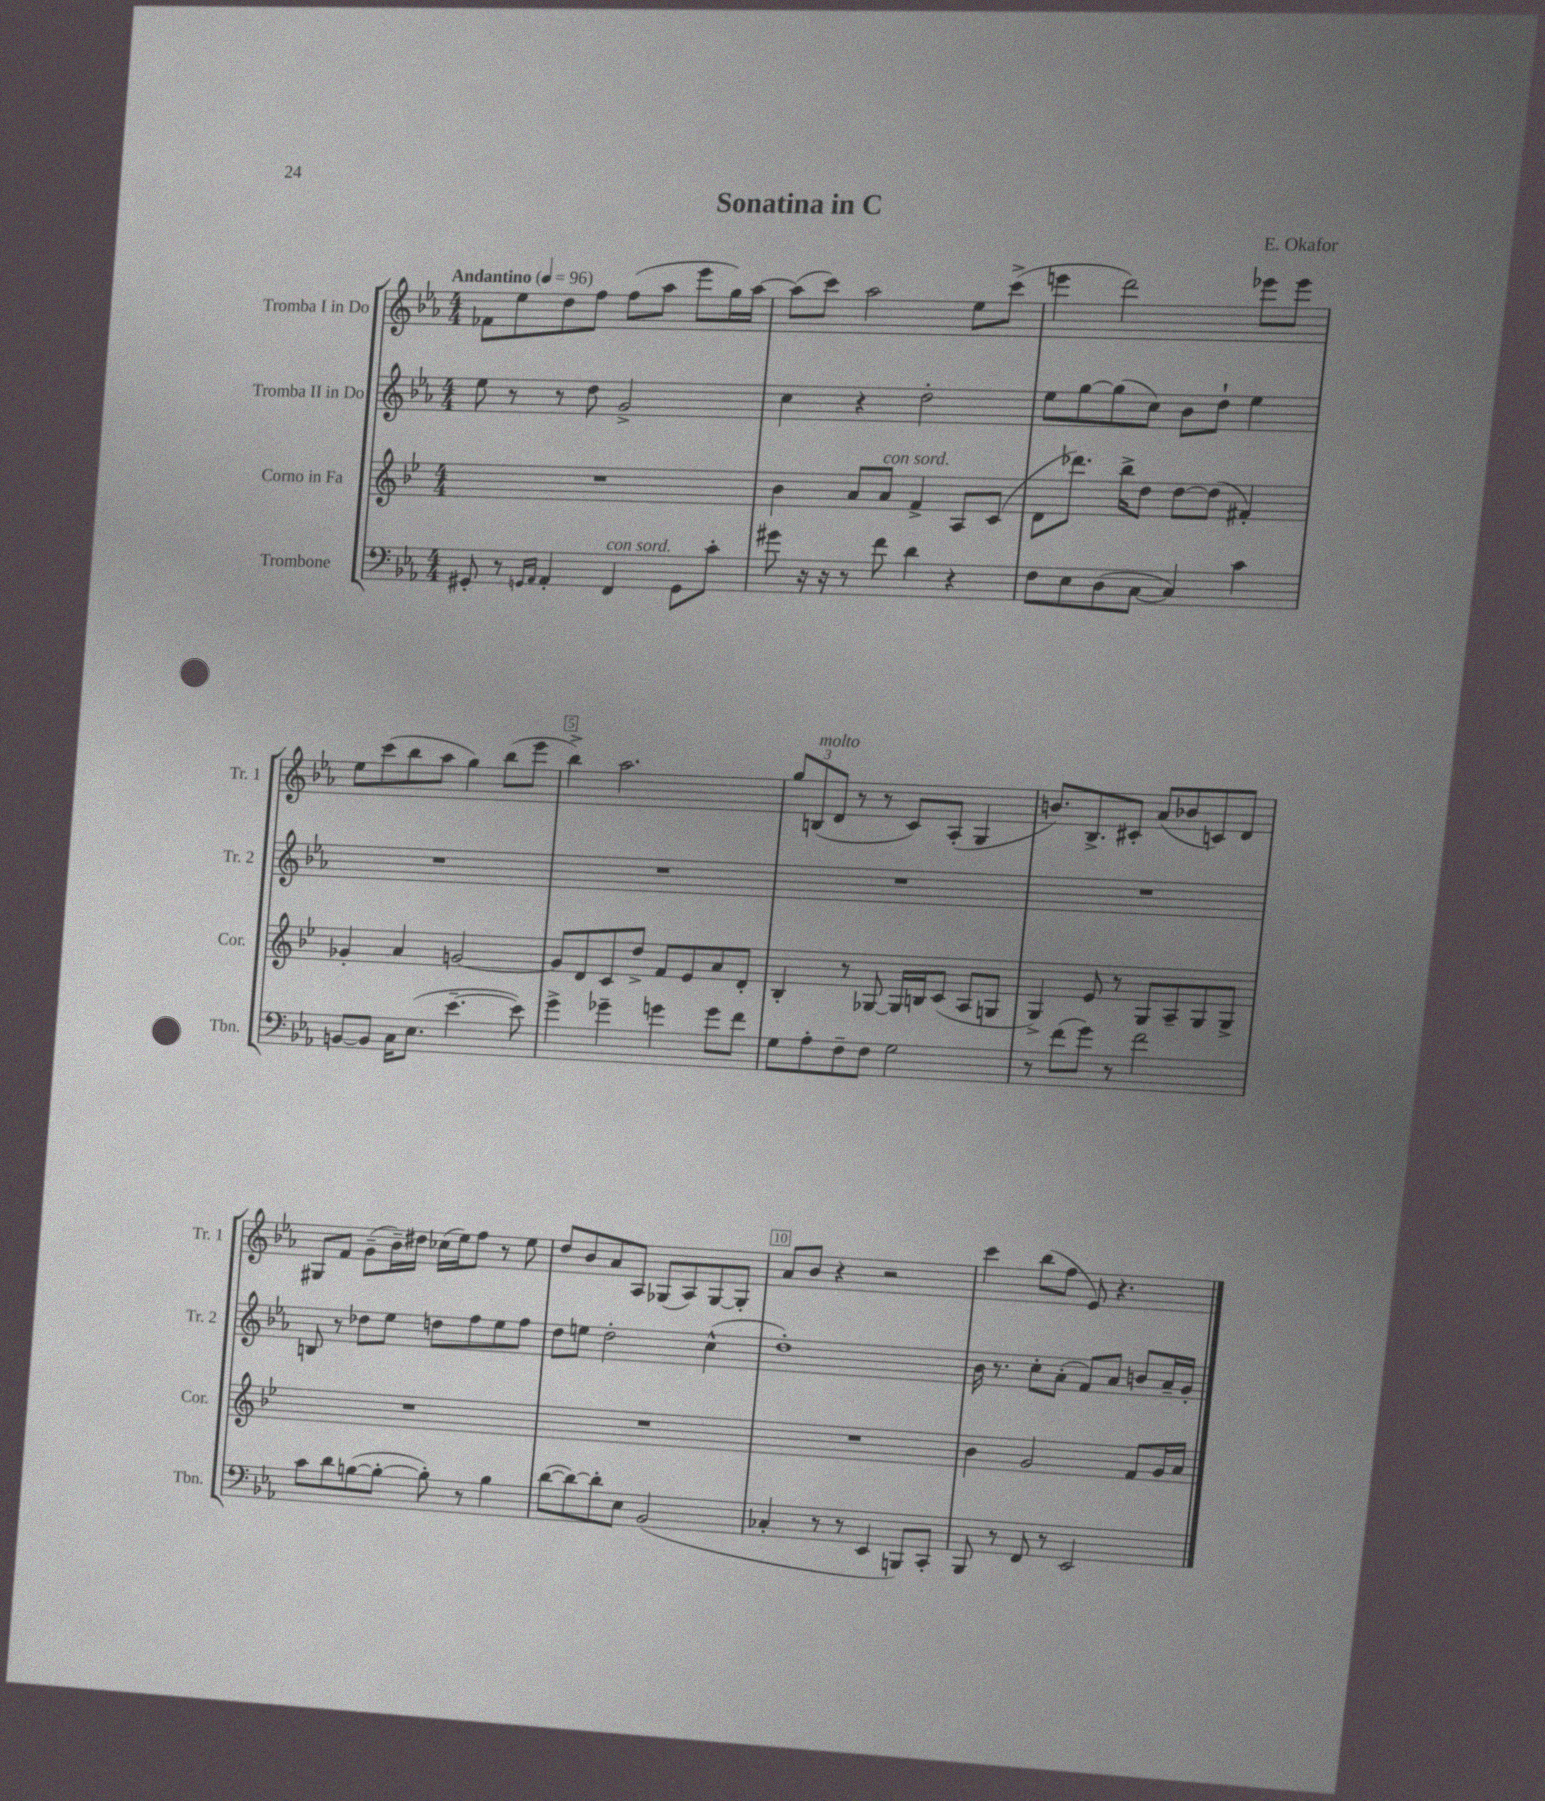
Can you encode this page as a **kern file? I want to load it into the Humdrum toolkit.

**kern	**kern	**kern	**kern
*staff4	*staff3	*staff2	*staff1
*clefF4	*clefG2	*clefG2	*clefG2
*k[b-e-a-]	*k[b-e-]	*k[b-e-a-]	*k[b-e-a-]
*M4/4	*M4/4	*M4/4	*M4/4
*MM96	*MM96	*MM96	*MM96
8GG#'/	1r	8ee-\	8f-\L
8r	.	8r	8ee-\
16qqGG/LL	.	.	.
16qqAA-/JJ	.	.	.
4AA-'/	.	8r	8dd\
.	.	8dd\	8ff\J
4FF/	.	2g^/	(8ff\L
.	.	.	8aa-\J
8GG\L	.	.	8eee-\L
8c'\J	.	.	16gg\L)
.	.	.	[16aa-\JJ
=	=	=	=
8g#\	4b-\	4cc\	(8aa-\]L
16r	.	.	8ccc\J)
16r	.	.	.
8r	8a/L	4r	2aa-\
8f\	8a/J	.	.
4d\	4f^/	2dd'\	.
4r	8A/L	.	8ee-\L
.	(8c/J	.	(8ccc^\J
=	=	=	=
8F\L	8d\L	8ee-\L	4eee\
8E-\	8.ddd-\J)	[8gg\	.
(8D\	.	(8gg\]	2ddd\)
.	16bb-^\LK	.	.
[8C\J	8dd\J	8cc\J)	.
4C/])	[8dd\L	8b-\L	.
.	(8dd\]J	8dd`\J	.
4c\	4f#'/)	4ee-\	8eee-\L
.	.	.	8eee-\J
=	=	=	=
[8BB/L	4g-'/	1r	8ee-\L
8BB/]J	.	.	(8ccc\
16C\LK	4a/	.	8bb-\
(8.E-\J	.	.	.
.	.	.	8aa-\J
[4.e-~\	[2g/	.	4gg\)
.	.	.	(8bb-\L
8e-\])	.	.	8eee-\J
=	=	=	=
4g^\	8g/]L	1r	4bb-^\)
.	8d/	.	.
4g-~\	8c/	.	2.aa-\
.	8dd^/J	.	.
4g\	8f/L	.	.
.	8e-/	.	.
8g\L	8a/	.	.
8f\J	8d'/J	.	.
=	=	=	=
8G\L	4B-'/	1r	12gg/L
.	.	.	(12B/
8A-'\	.	.	.
.	.	.	12d/J
8F~\	8r	.	8r
8F\J	[8G-/	.	8r
2G\	16G-/]LL	.	8c/L)
.	16B/J	.	.
.	(8c/J	.	(8A-'/J
.	8A/L	.	4G/
.	8G/J	.	.
=	=	=	=
8r	4G^/)	1r	8.b/L)
(8f\L	.	.	.
.	.	.	8.B-^/
8g\J)	8e-/	.	.
8r	8r	.	8c#'/J
2f\	8G/L	.	(8a-/L
.	8A~/	.	8b-/
.	8G/	.	8c/)
.	8G^/J	.	8d/J
=	=	=	=
8c\L	1r	8B/	8G#/L
8d\	.	8r	8f/J
([8B\	.	8dd-\L	(8g~\L
8B'\_J	.	8ee-\J	16b-~\L)
.	.	.	16dd#\JJ
8B'\])	.	8dd\L	(16cc-\LL
.	.	.	16ee-\J)
8r	.	8ff\	8ff\J
4B\	.	8ee-\	8r
.	.	8ff\J	8ee-\
=	=	=	=
([8d\L	1r	8dd\L	8dd/L
8d\_)	.	8ee\J	8b-/
8d'\]	.	2dd'\	8a-/
8E-\J	.	.	8A-/J
(2BB-/	.	.	(8G-/L
.	.	.	8A-/)
.	.	(4cc^^\	[8G-/
.	.	.	8G-'/]J
=	=	=	=
4C-'/	1r	1dd')	8a-/L
.	.	.	8b-/J
8r	.	.	4r
8r	.	.	.
4EE-/	.	.	2r
8BBB/L)	.	.	.
8CC'/J	.	.	.
=	=	=	=
8BBB-/	4b-\	16b-\	4ccc\
.	.	8.r	.
8r	.	.	.
8FF/	2g/	8cc'\L	(8bb-\L
8r	.	(8a-'\J	8ff\J
2EE-/	.	8f/L)	8e-/)
.	.	8a-/J	4.r
.	8f/L	8b/L	.
.	16g/L	16a-~/L	.
.	16a/JJ	16g'/JJ	.
==	==	==	==
*-	*-	*-	*-
